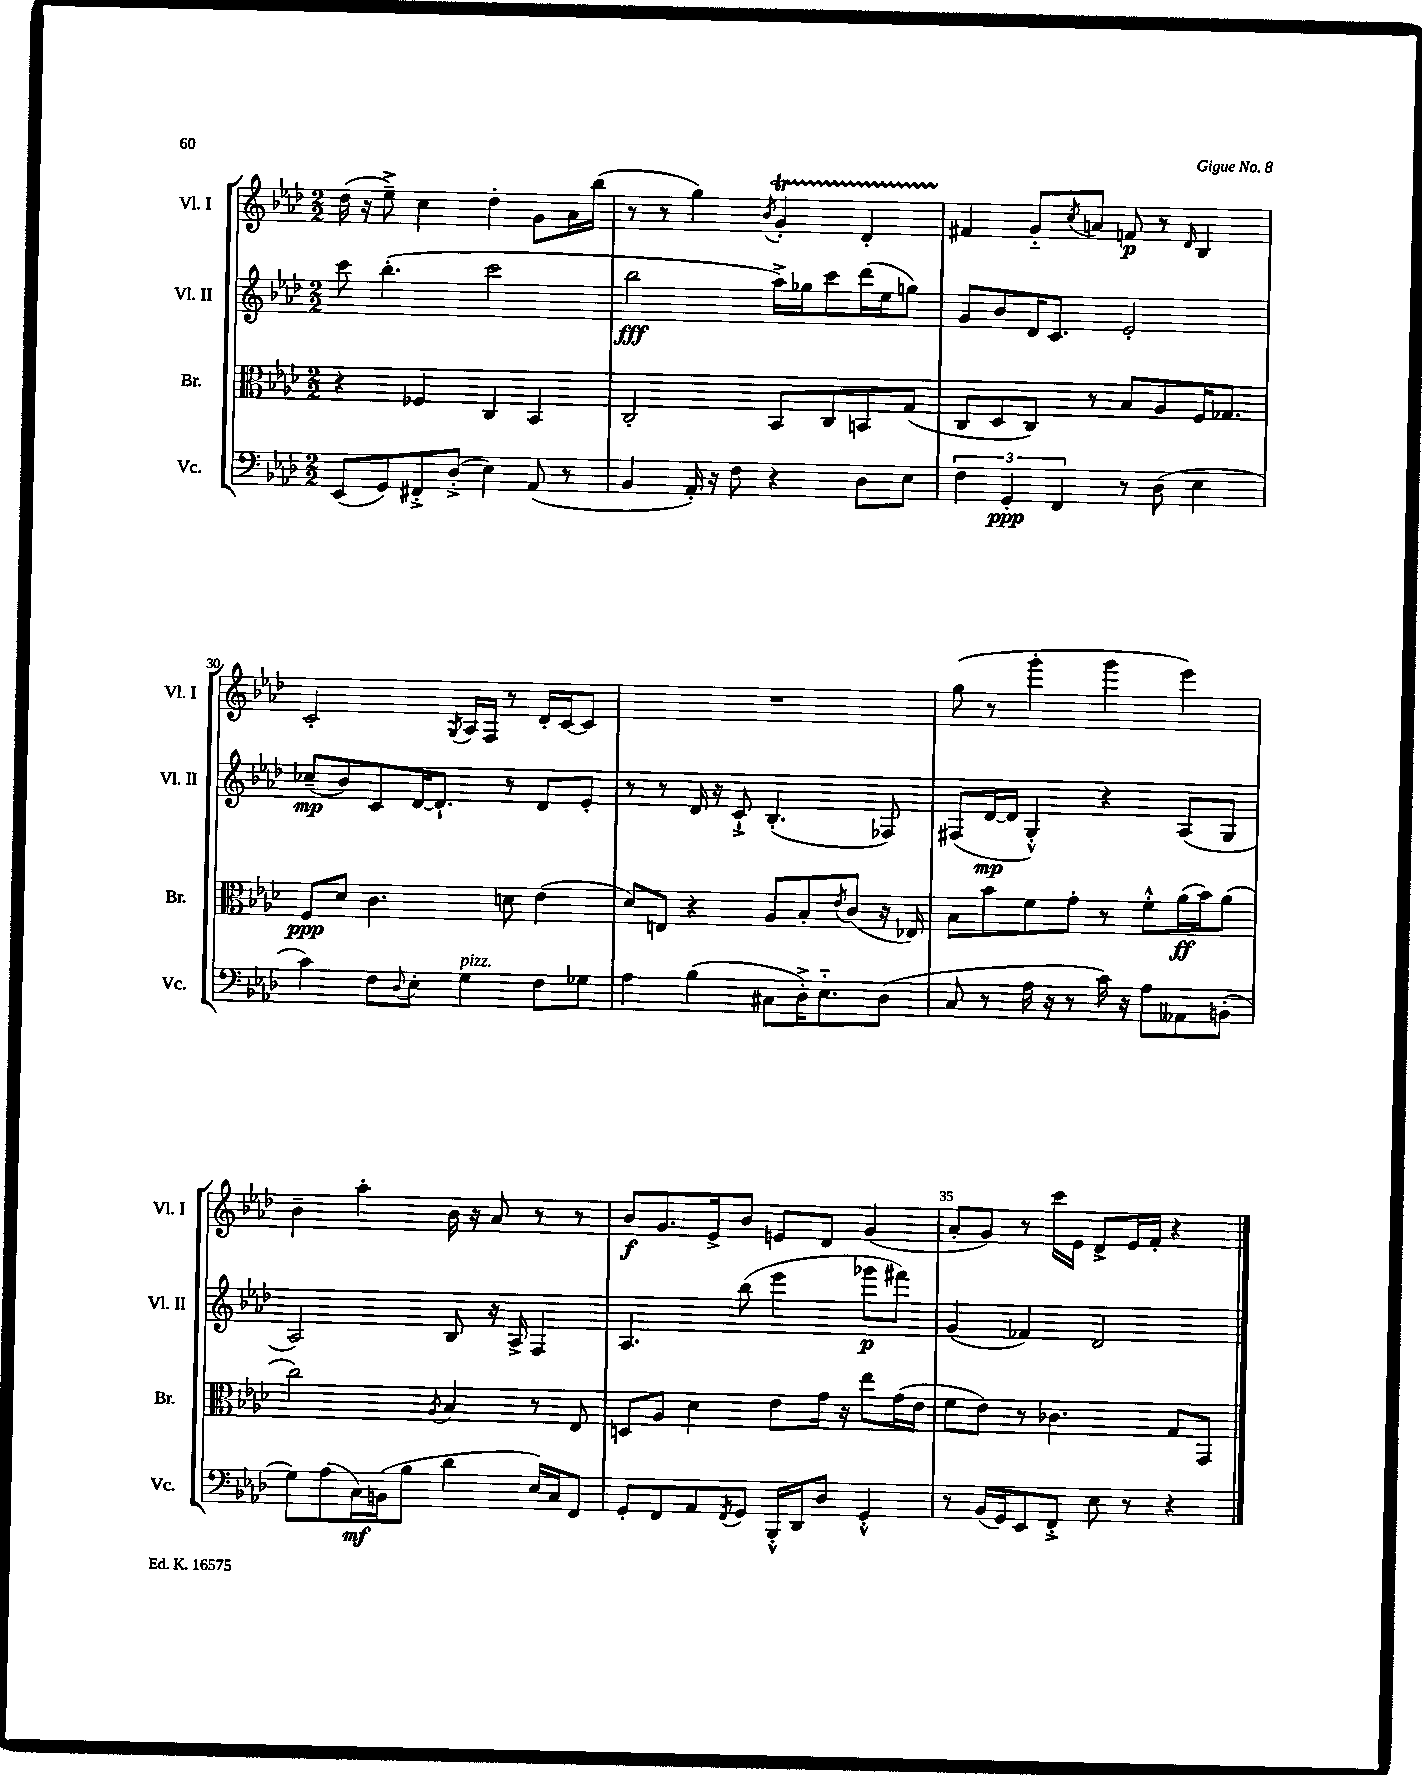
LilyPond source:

<<
\new StaffGroup <<
\new Staff = "s0" \with { instrumentName = "Vl. I" shortInstrumentName = "Vl. I" } {
    \clef treble \key aes \major \numericTimeSignature \time 2/2
    des''16( r16 ees''8--->) c''4 des''4-. g'8 aes'16 bes''16( |
    r8 r8 g''4) \acciaccatura { bes'8 } g'4-.\startTrillSpan des'4-. |
    fis'4\stopTrillSpan g'8-_ \acciaccatura { c''8 } a'8 f'8\p r8 \grace { des'16 } bes4 |
    c'2-. \acciaccatura { g8 } aes16 f16 r8 des'16-. c'16~ c'8 |
    R1 |
    g''8( r8 g'''4-. g'''4 ees'''4) |
    bes'4-- aes''4-. bes'16 r16 aes'8 r8 r8 |
    bes'8\f g'8. ees'16-> bes'8 e'8 des'8 g'4( |
    aes'8-. g'8) r8 c'''16 ees'16 des'8-> ees'16 f'16-. r4 \bar "|." |
}
\new Staff = "s1" \with { instrumentName = "Vl. II" shortInstrumentName = "Vl. II" } {
    \clef treble \key aes \major \numericTimeSignature \time 2/2
    c'''8 bes''4.-.( c'''2 |
    bes''2\fff aes''16->) ges''16 c'''8 des'''16( ees''16 g''8) |
    g'8 bes'8 des'16 c'8. ees'2-. |
    ces''8--\mp( bes'8) c'8 des'16~ des'8.-! r8 des'8 ees'8-. |
    r8 r8 des'16 r16 c'8-!-> bes4.-.( fes8) |
    fis8( des'16~\mp des'16 g4-.-^) r4 aes8( g8 |
    aes2) bes8 r16 aes16-> f4 |
    aes4. bes''8( ees'''4 ges'''8\p fis'''8) |
    g'4( fes'4) des'2 \bar "|." |
}
\new Staff = "s2" \with { instrumentName = "Br." shortInstrumentName = "Br." } {
    \clef alto \key aes \major \numericTimeSignature \time 2/2
    r4 fes4 c4 bes,4 |
    c2-. bes,8 c8 b,8 g8( |
    c8 des8 c8) r8 bes8 aes8 f16 ges8. |
    f8\ppp des'8 c'4. d'8 ees'4( |
    des'8) e8 r4 aes8 bes8-. \acciaccatura { ees'8 } c'8( r16 ees16) |
    bes8 bes'8 f'8 g'8-. r8 f'8-.-^ aes'16\ff( bes'16) aes'8( |
    c''2) \acciaccatura { aes8 } bes4 r8 ees8 |
    d8 aes8 des'4 ees'8 g'16 r16 ees''8 g'16( ees'16 |
    f'8 ees'8) r8 ces'4. g8 g,8 \bar "|." |
}
\new Staff = "s3" \with { instrumentName = "Vc." shortInstrumentName = "Vc." } {
    \clef bass \key aes \major \numericTimeSignature \time 2/2
    ees,8( g,8) fis,8-.-> des8-.->( ees4) aes,8( r8 |
    bes,4 aes,16-.) r16 f8 r4 des8 ees8 |
    \tuplet 3/2 { f4 g,4-.\ppp f,4 } r8 des8( ees4 |
    c'4) f8 \appoggiatura { des8 } ees8-. g4^\markup { \italic "pizz." } f8 ges8 |
    aes4 bes4( cis8 des16-.->) ees8.-_ des8( |
    c8 r8 aes16 r16 r8 c'16) r16 aes8 aeses,8 b,8-.( |
    g8) aes8( c16\mf) b,16( bes8 des'4 ees16) c16 f,8 |
    g,8-. f,8 aes,8 \acciaccatura { f,8 } g,8 bes,,16-.-^ des,16 des8 g,4-.-^ |
    r8 bes,16( g,16) ees,8 f,8-.-> ees8 r8 r4 \bar "|." |
}
>>
>>
\layout { \context { \Score currentBarNumber = #27 \override BarNumber.break-visibility = ##(#f #t #t) barNumberVisibility = #(every-nth-bar-number-visible 5) } }
